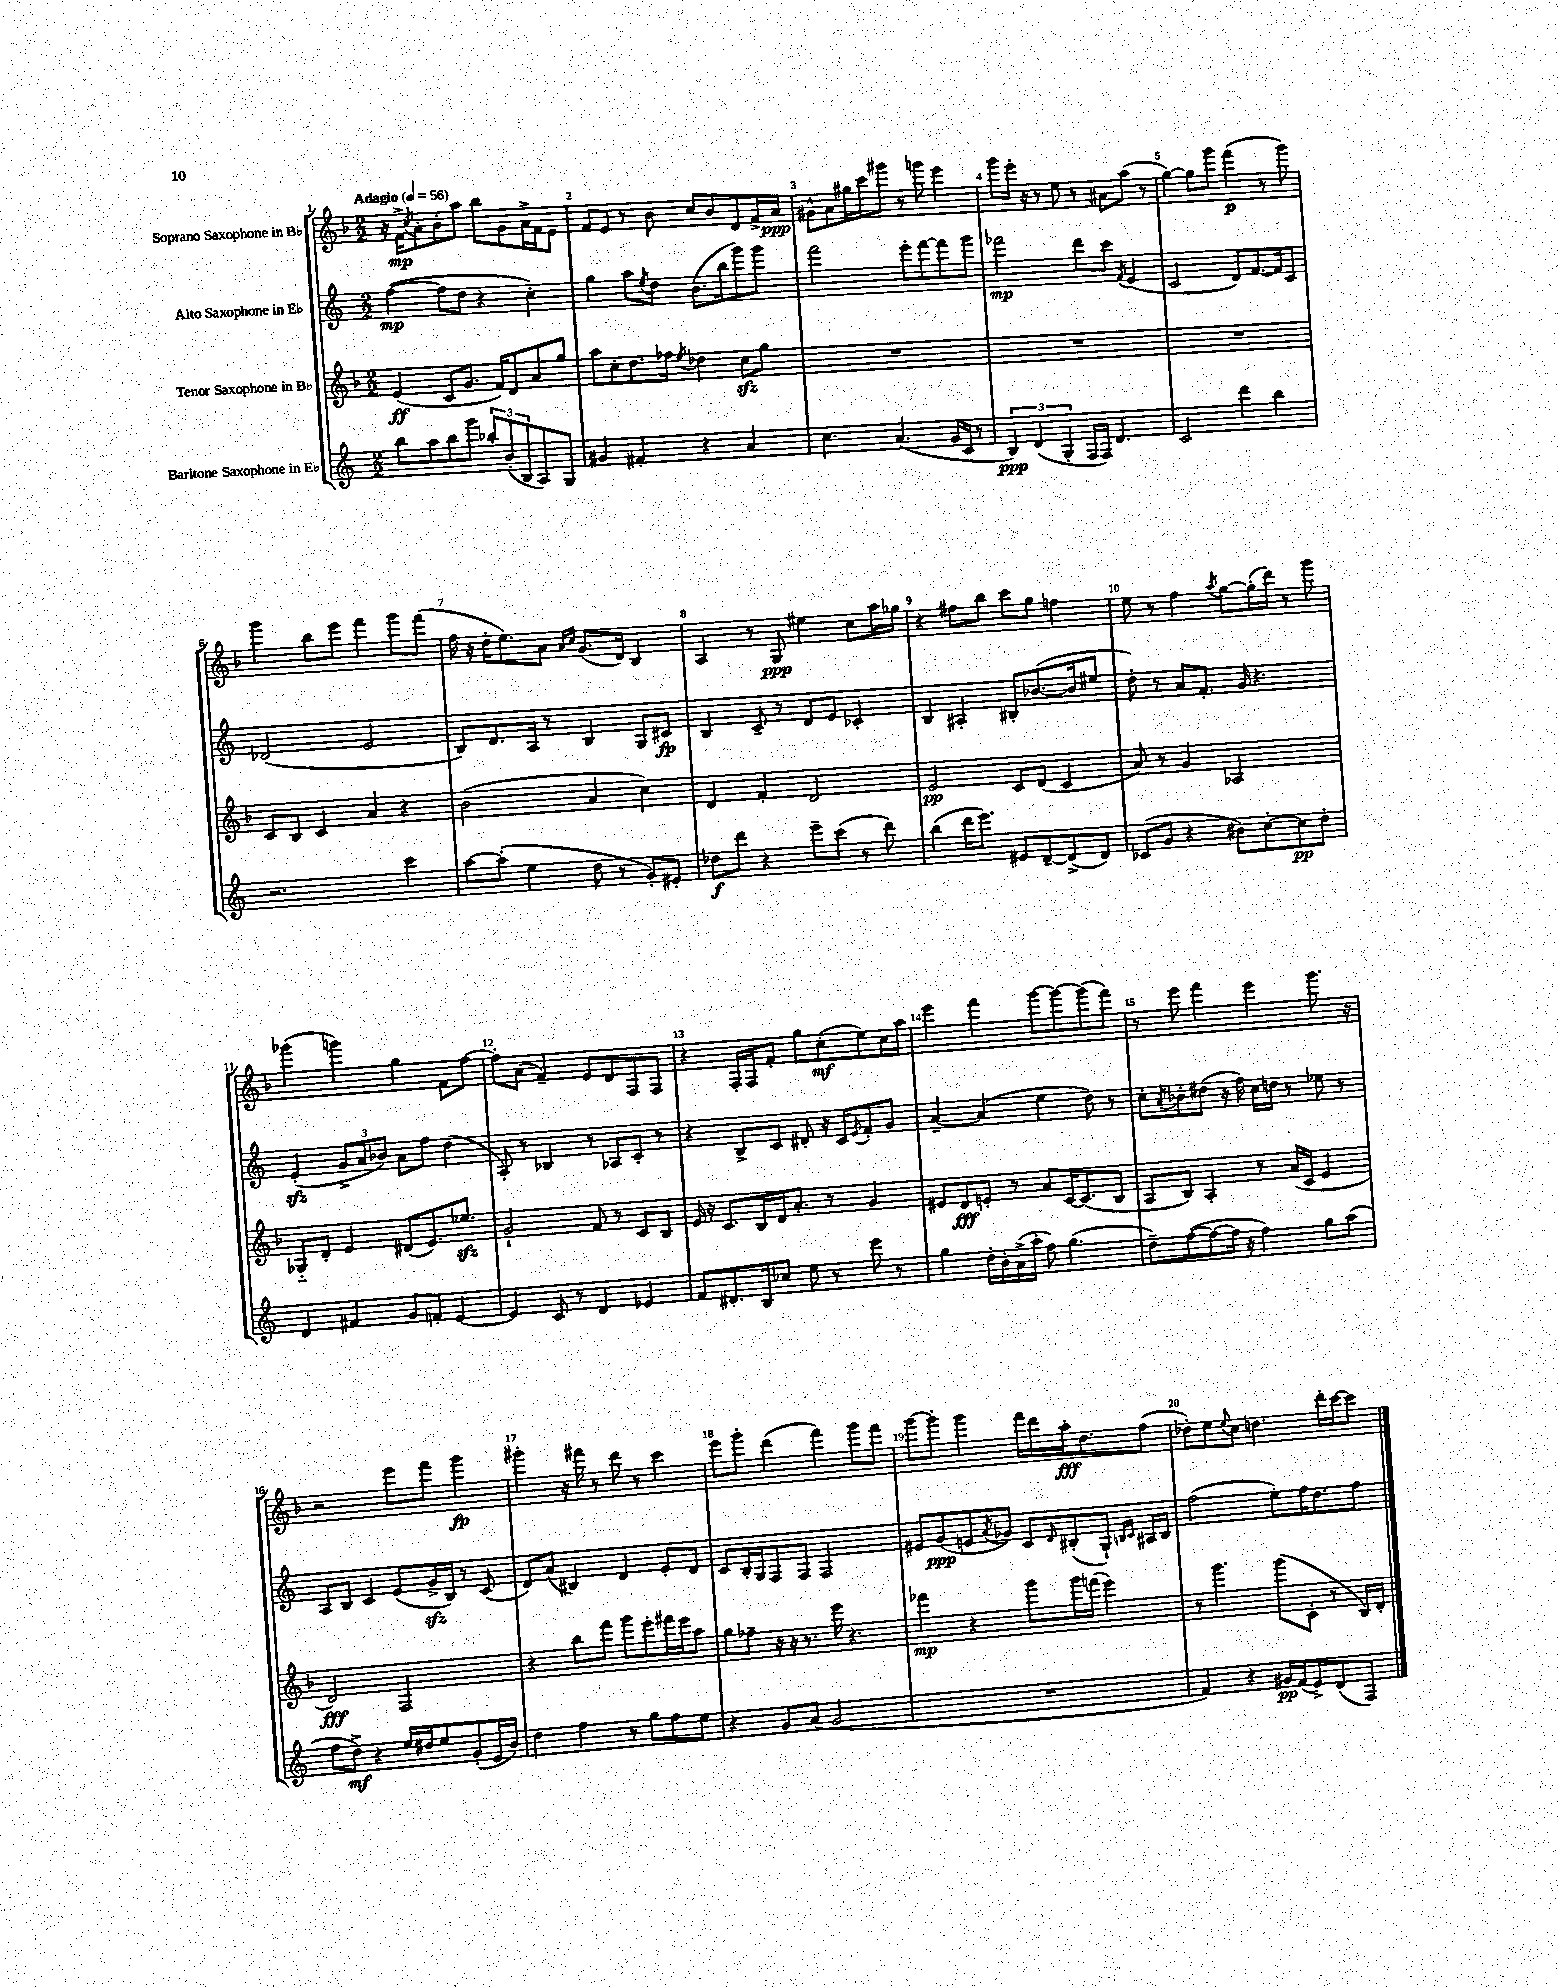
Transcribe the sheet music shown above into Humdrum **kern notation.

**kern	**kern	**kern	**kern
*staff4	*staff3	*staff2	*staff1
*clefG2	*clefG2	*clefG2	*clefG2
*k[]	*k[b-]	*k[]	*k[b-]
*M2/2	*M2/2	*M2/2	*M2/2
*MM56	*MM56	*MM56	*MM56
8bb	(4e	([4ff	16r
.	.	.	16f^
.	.	.	8qcc
8aa	.	.	8a'
8bb	8c	8ff]	8b-'
8ggg	8.g	8dd	8aa
12bb-'	.	4r	8bb-
.	16f)	.	.
(12b'	.	.	.
.	8d	.	8g
12B	.	.	.
8A)	8a	4cc')	16a^
.	.	.	16f
8G	8gg	.	8e
=	=	=	=
4g#	8aa	4gg	8f
.	8cc'	.	8e
4f#'	8.dd	8aa	8r
.	.	8qee	.
.	.	8dd	8b-
.	16ff-	.	.
.	8qee	.	.
4r	4dd-	(8.b	8cc
.	.	.	8b-
.	.	16bb	.
4a	8cc	8ggg)	8d
.	8gg	8ggg	16f^
.	.	.	16a
=	=	=	=
4.cc	1r	2fff	8g#^^
.	.	.	8a
.	.	.	16gg#
.	.	.	16ccc
(4.a	.	.	8ggg#
.	.	8eee'	8r
.	.	[8fff	8ggg
16g	.	8fff]	4eee
16c	.	.	.
8r	.	8ggg	.
=	=	=	=
6B)	1r	2fff-	8ggg
.	.	.	16eee'
(6d	.	.	.
.	.	.	16r
.	.	.	8r
6G'	.	.	.
.	.	.	8ee
16F	.	8ddd	8r
16F)	.	.	.
4.d	.	8ccc	8a#
.	.	8qf	.
.	.	(4e	(8aa
.	.	.	8r
=	=	=	=
2c	1r	2c	[4gg)
.	.	.	8gg]
.	.	.	8ggg
4ddd	.	8d)	(4fff
.	.	[8.f	.
4bb	.	.	8r
.	.	16f]	.
.	.	8c	8ggg)
=	=	=	=
2.r	8c	(2d-	4ggg
.	8B-	.	.
.	4c	.	8bb-
.	.	.	8eee
.	4a	2e	4fff
4ccc	4r	.	8ggg
.	.	.	(8fff
=	=	=	=
[8aa	(2b-	8B)	16ff
.	.	.	16r
(8aa']	.	8.d	16dd'
.	.	.	8.ee)
4ee	.	.	.
.	.	16A	.
.	.	8r	8a
.	.	.	16qqa
.	.	.	16qqcc
8dd	4a	4B	(8.g
8r	.	.	.
.	.	.	16d)
8g')	4cc)	8G	4B-
8e#'	.	8c#	.
=	=	=	=
8dd-	4d	4B	4A
8ddd	.	.	.
4r	4f'	8c~	8r
.	.	8r	8G
8eee~	2d	8d	4ee#
(8ccc	.	8e	.
8r	.	4c-'	8cc
8ddd)	.	.	16aa
.	.	.	16gg-
=	=	=	=
(4bb	2e	4B	4r
16ddd	.	4A#'	8ff#
8.eee)	.	.	.
.	.	.	8bb-
8e#	8c	8B#'	8ccc
[8d~	(8d	([8.b-	8gg
(8d^]	4c	.	4ff
.	.	16b-]	.
8d)	.	8ee#	.
=	=	=	=
(8c-	8a)	8dd')	8ee
8g	8r	8r	8r
4r	4g	8a	4ff
.	.	8.f'	.
.	.	.	8qaa
8b#)	2A-	.	[8gg
.	.	16g	.
[8cc'	.	4.r	(16gg']
.	.	.	16ddd)
8cc]	.	.	8r
8dd'	.	.	8ggg
=	=	=	=
4d	8G-'~	(4e'	(4ggg-
.	8d'	.	.
4f#	4e	12g^	4ggg)
.	.	12a	.
.	.	12b-)	.
8g	(8d#	8a	4gg
8f'	8.e)	8ff	.
[4e	.	(4dd	8f
.	8.ee-	.	.
.	.	.	[8ff
=	=	=	=
4e]	2g`	8A')	8ff']
.	.	8r	(8a
8c	.	4B-	4f~)
8r	.	.	.
4d	8f	8r	8e
.	8r	8A-	8d
4e-	8c	8c'	8F
.	8B-	8r	8F
=	=	=	=
8f	16e	4r	4r
.	16r	.	.
8.d#'	8.c	.	.
.	.	8B^	16F'
16B	16B-	.	16F
8cc-	16d	8c	8f'
.	8.a'	.	.
8ee	.	8d#'	8gg
8r	8r	16r	(8cc'
.	.	16c	.
.	.	8qe	.
8eee	4g	8f'	8ee)
8r	.	8g	16cc
.	.	.	16aa
=	=	=	=
4gg	8e#	[4a~	4eee
.	8d	.	.
16dd'	8e'	(4a]	4fff
16b'	.	.	.
(16a^	8r	.	.
16aa'	.	.	.
8ff)	8a	4ee	[8ggg
(4.gg	[16c	.	8ggg_
.	(8.c]	.	.
.	.	8dd)	(8ggg]
.	8B-	8r	8fff)
=	=	=	=
8dd~)	8A	8cc'	8r
.	.	8qa	.
([8ff	8B-)	8b-'	8eee
8ff_	4A'	(8dd#	4fff
16ff]	.	16r	.
16r	.	16ff)	.
4ff)	8r	16cc	4eee
.	.	16dd	.
.	(16a	8r	.
.	16c	.	.
8gg	4e	8ee-	8.ggg
(8aa	.	8r	.
.	.	.	16r
=	=	=	=
8ff	2d)	8A	2r
8dd^)	.	8B	.
4r	.	4c	.
16ee	2F	(8e	8eee
16dd#	.	.	.
8ee	.	16g^	8fff
.	.	16B)	.
(8g'	.	8r	4ggg
16e	.	(8c	.
16b)	.	.	.
=	=	=	=
4dd	4r	8d)	4ggg#'
.	.	(8a	.
4ff	8bb-	4B#)	16r
.	.	.	16fff#
.	8fff	.	8r
8r	8ggg	4d	8ddd
8gg	8eee'	.	8r
8ff	16fff#	8e'	4ccc
.	16eee	.	.
8ee	8aa	8d	.
=	=	=	=
4r	8gg	8c	8eee
.	8ff-~	16B'	8ggg'
.	.	16G	.
8g	16r	8F	(4ddd
.	16r	.	.
(8a	8.r	8F	.
2g	.	2F	4fff)
.	16eee	.	.
.	4.r	.	.
.	.	.	8ggg
.	.	.	8fff
=	=	=	=
1r	4fff-	8e#	[8ggg
.	.	(8g	8ggg']
.	4r	8e	4ggg
.	.	8qa	.
.	.	8g-)	.
.	8ggg	8c	16fff
.	.	.	16ddd
.	.	16qqd	.
.	16ggg	(8B#'	16aa'
.	(16fff	.	8.dd
.	4eee)	8G`)	.
.	.	16qqB	.
.	.	16qqc	.
.	.	16A#	(8ff
.	.	16B	.
=	=	=	=
4f)	8r	(2ff	8dd-')
.	4.ggg	.	8ee
.	.	.	8qqee
4r	.	.	8cc
.	.	.	4.dd
16g#	(8ggg	8ee')	.
(16f	.	.	.
8e^)	8c'	16ff	.
.	.	8.dd	.
(8d	8r	.	16ddd'
.	.	.	[16ccc
8F)	16B-)	8ff	8ccc]
.	16d'	.	.
==	==	==	==
*-	*-	*-	*-
